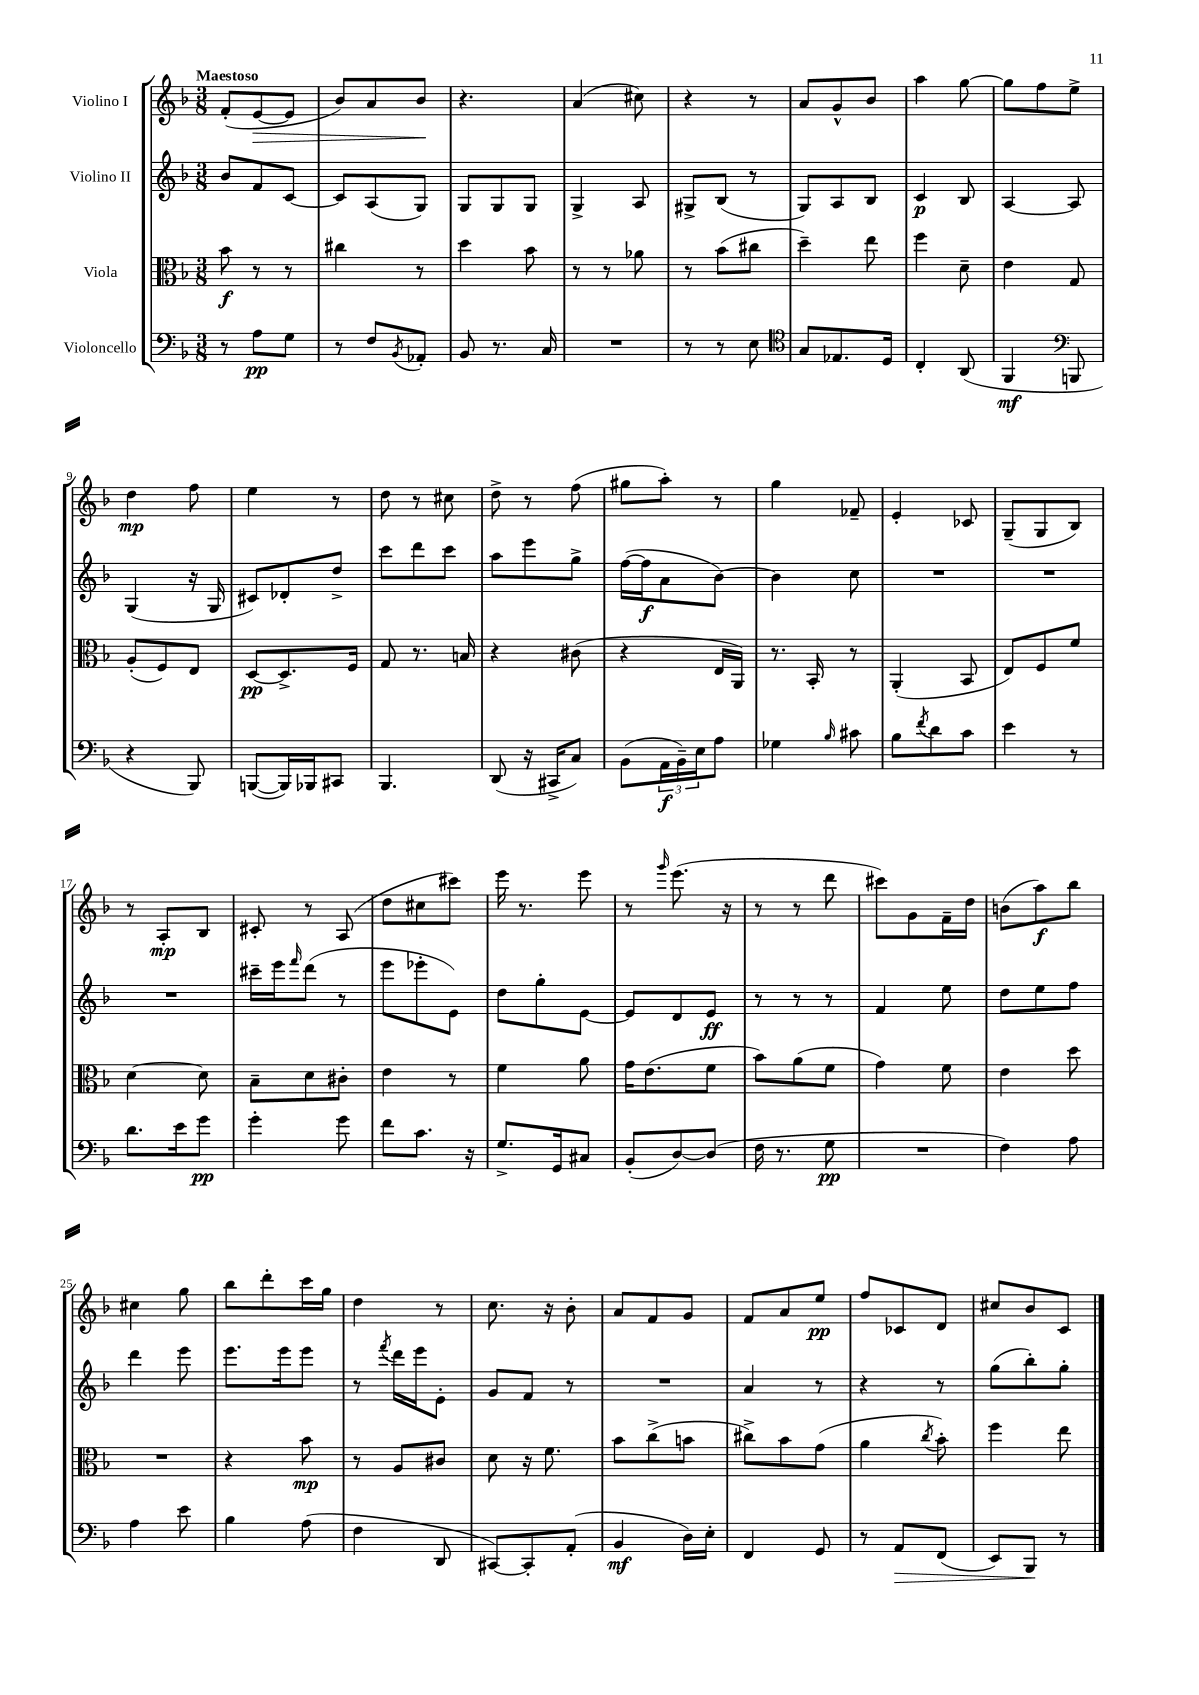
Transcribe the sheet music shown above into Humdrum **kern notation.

**kern	**dynam	**kern	**dynam	**kern	**dynam	**kern	**dynam
*part4	*part4	*part3	*part3	*part2	*part2	*part1	*part1
*staff4	*staff4	*staff3	*staff3	*staff2	*staff2	*staff1	*staff1
*I"Violoncello	*	*I"Viola	*	*I"Violino II	*	*I"Violino I	*
*clefF4	*	*clefC3	*	*clefG2	*	*clefG2	*
*k[b-]	*	*k[b-]	*	*k[b-]	*	*k[b-]	*
*M3/8	*	*M3/8	*	*M3/8	*	*M3/8	*
=1	=1	=1	=1	=1	=1	=1	=1
!	!	!	!	!	!	!LO:TX:a:B:t=Maestoso	!
8r	.	8b-\	f	8b-/L	.	(8f'/L	.
!	!	!	!	!	!	!	!LO:HP:b
8A\L	pp	8r	.	8f/	.	[8e/	>
8G\J	.	8r	.	[8c/J	.	8e/J]	.
=2	=2	=2	=2	=2	=2	=2	=2
8r	.	4cc#X\	.	8c/L]	.	8b-/L)	.
8F/L	.	.	.	(8A/	.	8a/	.
8qBB-/	.	.	.	.	.	.	.
8AA-X'/J	.	8r	.	8G/J)	.	8b-/J	.
.	.	.	.	.	.	.	]
=3	=3	=3	=3	=3	=3	=3	=3
8BB-/	.	4dd\	.	8G/L	.	4.r	.
8.r	.	.	.	8G/	.	.	.
.	.	8b-\	.	8G/J	.	.	.
16C/	.	.	.	.	.	.	.
=4	=4	=4	=4	=4	=4	=4	=4
4.r	.	8r	.	4G^/	.	(4a/	.
.	.	8r	.	.	.	.	.
.	.	8a-X\	.	8A/	.	8cc#X\)	.
=5	=5	=5	=5	=5	=5	=5	=5
8r	.	8r	.	8G#X^/L	.	4r	.
8r	.	(8b-\L	.	(8B-/J	.	.	.
8E\	.	8cc#X\J	.	8r	.	8r	.
=6	=6	=6	=6	=6	=6	=6	=6
*clefC4	*	*	*	*	*	*	*
8G/L	.	4dd~\)	.	8G/L)	.	8a/L	.
8.E-X/	.	.	.	8A/	.	8g^^/	.
.	.	8ee\	.	8B-/J	.	8b-/J	.
16D/Jk	.	.	.	.	.	.	.
=7	=7	=7	=7	=7	=7	=7	=7
4C'/	.	4ff\	.	4c/	p	4aa\	.
(8AA/	.	8d~\	.	8B-/	.	[8gg\	.
=8	=8	=8	=8	=8	=8	=8	=8
4FF/	mf	4e\	.	[4A/	.	8gg\L]	.
.	.	.	.	.	.	8ff\	.
*clefF4	*	*	*	*	*	*	*
8BBBn/	.	8G/	.	8A/]	.	8ee^\J	.
!!LO:LB:g=z
=9	=9	=9	=9	=9	=9	=9	=9
4r	.	(8A'/L	.	(4G/	.	4dd\	mp
.	.	8F/)	.	.	.	.	.
8BBB-/)	.	8E/J	.	16r	.	8ff\	.
.	.	.	.	16G/	.	.	.
=10	=10	=10	=10	=10	=10	=10	=10
([8BBBn/L	.	[8D/L	pp	8c#X/L)	.	4ee\	.
16BBB/L])	.	8.D^/]	.	8d-X'/	.	.	.
16BBB-X/J	.	.	.	.	.	.	.
8CC#X/J	.	.	.	8dd^/J	.	8r	.
.	.	16F/Jk	.	.	.	.	.
=11	=11	=11	=11	=11	=11	=11	=11
4.BBB-/	.	8G/	.	8ccc\L	.	8dd\	.
.	.	8.r	.	8ddd\	.	8r	.
.	.	.	.	8ccc\J	.	8cc#X\	.
.	.	16Bn/	.	.	.	.	.
=12	=12	=12	=12	=12	=12	=12	=12
(8DD/	.	4r	.	8aa\L	.	8dd^\	.
16r	.	.	.	8eee\	.	8r	.
16CC#X^/KL	.	.	.	.	.	.	.
8C/J)	.	(8c#X\	.	8gg^\J	.	(8ff\	.
=13	=13	=13	=13	=13	=13	=13	=13
(8BB-\L	.	4r	.	([16ff\LL	.	8gg#X\L	.
.	.	.	.	16ff\J]	f	.	.
24AA\L	f	.	.	8a\	.	8aa'\J)	.
24BB-~\)	.	.	.	.	.	.	.
24E\J	.	.	.	.	.	.	.
8A\J	.	16E/LL	.	[8b-\J)	.	8r	.
.	.	16AA/JJ)	.	.	.	.	.
=14	=14	=14	=14	=14	=14	=14	=14
4G-X\	.	8.r	.	4b-\]	.	4gg\	.
.	.	16BB-'/	.	.	.	.	.
16qqB-/	.	.	.	.	.	.	.
8c#X\	.	8r	.	8cc\	.	8f-X~/	.
=15	=15	=15	=15	=15	=15	=15	=15
8B-\L	.	(4AA'/	.	4.r	.	4e'/	.
8qf/	.	.	.	.	.	.	.
8d\	.	.	.	.	.	.	.
8c\J	.	8BB-/	.	.	.	8c-X/	.
=16	=16	=16	=16	=16	=16	=16	=16
4e\	.	8E/L)	.	4.r	.	(8G~/L	.
.	.	8F/	.	.	.	8G/	.
8r	.	8f/J	.	.	.	8B-/J)	.
!!LO:LB:g=z
=17	=17	=17	=17	=17	=17	=17	=17
8.d\L	.	[4d\	.	4.r	.	8r	.
.	.	.	.	.	.	8A'/L	mp
16e\k	.	.	.	.	.	.	.
8g\J	pp	8d\]	.	.	.	8B-/J	.
=18	=18	=18	=18	=18	=18	=18	=18
4g'\	.	8B-~\L	.	16ccc#X~\LL	.	8c#X'/	.
.	.	.	.	16eee\J	.	.	.
.	.	.	.	16qqfff/	.	.	.
.	.	8d\	.	(8ddd\J	.	8r	.
8g\	.	8c#X'\J	.	8r	.	(8A/	.
=19	=19	=19	=19	=19	=19	=19	=19
8f\L	.	4e\	.	8eee\L	.	8dd\L	.
8.c\J	.	.	.	8eee-X'\	.	8cc#X\	.
.	.	8r	.	8e\J)	.	8ccc#X\J)	.
16r	.	.	.	.	.	.	.
=20	=20	=20	=20	=20	=20	=20	=20
8.G^/L	.	4f\	.	8dd\L	.	16eee\	.
.	.	.	.	.	.	8.r	.
.	.	.	.	8gg'\	.	.	.
16GG/k	.	.	.	.	.	.	.
8C#X/J	.	8a\	.	[8e\J	.	8eee\	.
=21	=21	=21	=21	=21	=21	=21	=21
(8BB-'/L	.	16g\KL	.	8e/L]	.	8r	.
.	.	(8.e\	.	.	.	.	.
.	.	.	.	.	.	16qqggg/	.
[8D/)	.	.	.	8d/	.	(8.eee\	.
(8D/J]	.	8f\J	.	8e/J	ff	.	.
.	.	.	.	.	.	16r	.
=22	=22	=22	=22	=22	=22	=22	=22
16F\	.	8b-\L)	.	8r	.	8r	.
8.r	.	.	.	.	.	.	.
.	.	(8a\	.	8r	.	8r	.
8G\	pp	8f\J	.	8r	.	8ddd\	.
=23	=23	=23	=23	=23	=23	=23	=23
4.r	.	4g\)	.	4f/	.	8ccc#X\L)	.
.	.	.	.	.	.	8g\	.
.	.	8f\	.	8ee\	.	16f~\L	.
.	.	.	.	.	.	16dd\JJ	.
=24	=24	=24	=24	=24	=24	=24	=24
4F\)	.	4e\	.	8dd\L	.	(8bn\L	.
.	.	.	.	8ee\	.	8aa\)	f
8A\	.	8dd\	.	8ff\J	.	8bb-\J	.
!!LO:LB:g=z
=25	=25	=25	=25	=25	=25	=25	=25
4A\	.	4.r	.	4ddd\	.	4cc#X\	.
8e\	.	.	.	8eee\	.	8gg\	.
=26	=26	=26	=26	=26	=26	=26	=26
4B-\	.	4r	.	8.eee\L	.	8bb-\L	.
.	.	.	.	.	.	8ddd'\	.
.	.	.	.	16eee\k	.	.	.
(8A\	.	8b-\	mp	8eee\J	.	16ccc\L	.
.	.	.	.	.	.	16gg\JJ	.
=27	=27	=27	=27	=27	=27	=27	=27
4F\	.	8r	.	8r	.	4dd\	.
.	.	.	.	8qfff/	.	.	.
.	.	8A/L	.	16ddd\LL	.	.	.
.	.	.	.	16eee\J	.	.	.
8DD/	.	8c#X/J	.	8e'\J	.	8r	.
=28	=28	=28	=28	=28	=28	=28	=28
[8CC#X/L)	.	8d\	.	8g/L	.	8.cc\	.
8CC#'/]	.	16r	.	8f/J	.	.	.
.	.	8.f\	.	.	.	16r	.
(8AA'/J	.	.	.	8r	.	8b-'\	.
=29	=29	=29	=29	=29	=29	=29	=29
4BB-/	mf	8b-\L	.	4.r	.	8a/L	.
.	.	(8cc^\	.	.	.	8f/	.
16D\LL)	.	8bn\J	.	.	.	8g/J	.
16E'\JJ	.	.	.	.	.	.	.
=30	=30	=30	=30	=30	=30	=30	=30
4FF/	.	8cc#X^\L)	.	4a/	.	8f/L	.
.	.	8b-\	.	.	.	8a/	.
8GG/	.	(8g\J	.	8r	.	8ee/J	pp
=31	=31	=31	=31	=31	=31	=31	=31
8r	.	4a\	.	4r	.	8ff/L	.
!	!LO:HP:b	!	!	!	!	!	!
8AA/L	>	.	.	.	.	8c-X/	.
.	.	8qcc/	.	.	.	.	.
(8FF/J	.	8b-'\)	.	8r	.	8d/J	.
=32	=32	=32	=32	=32	=32	=32	=32
8EE/L)	.	4ff\	.	(8gg\L	.	8cc#X/L	.
8BBB-/J	.	.	.	8bb-'\)	.	8b-/	.
8r	]	8ee\	.	8gg'\J	.	8c/J	.
==	==	==	==	==	==	==	==
*-	*-	*-	*-	*-	*-	*-	*-
